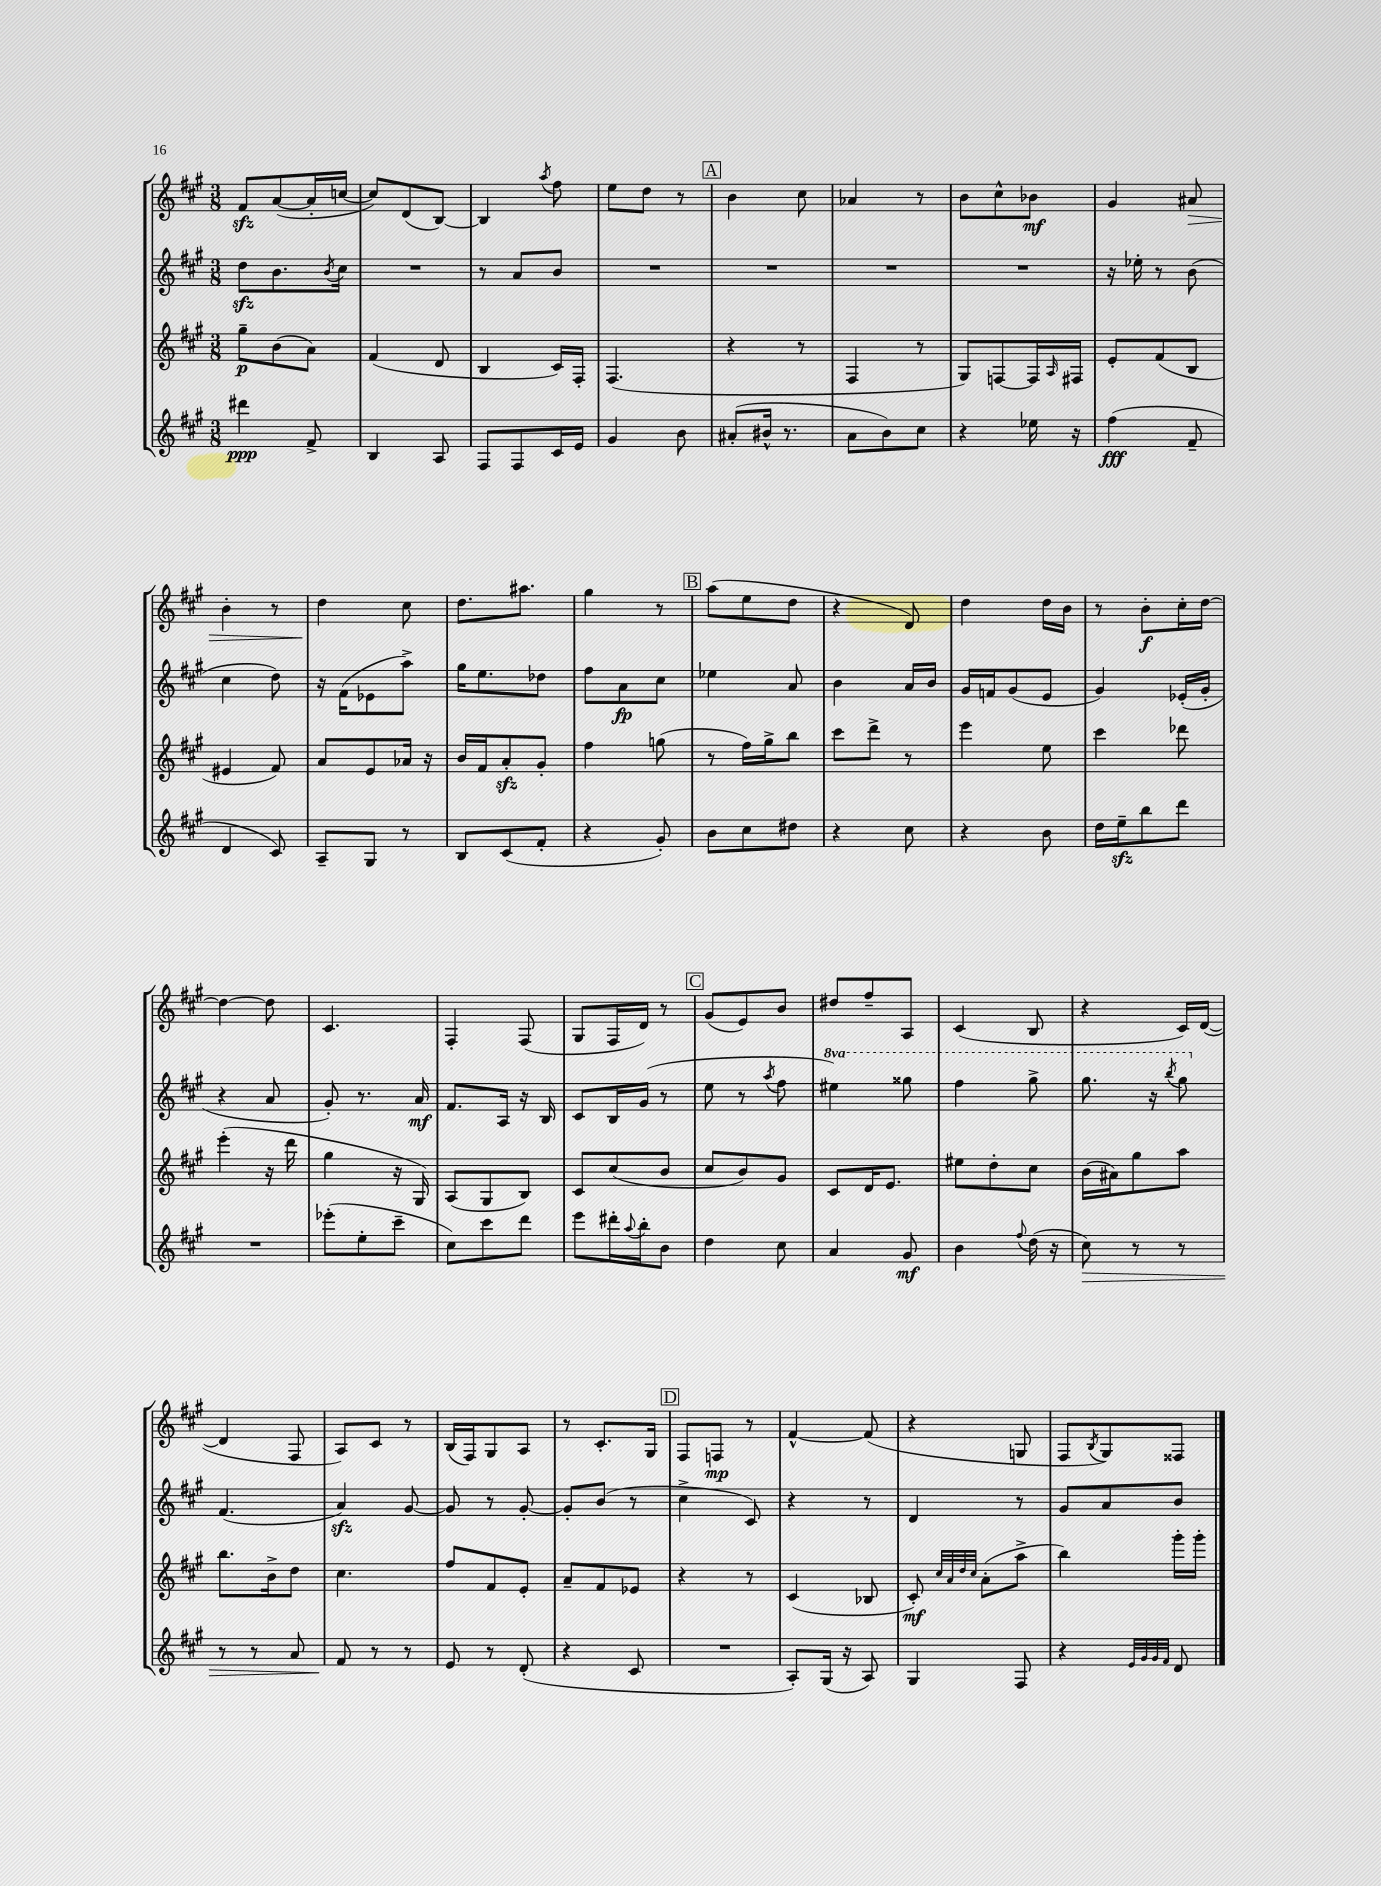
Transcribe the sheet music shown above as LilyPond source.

<<
\new StaffGroup <<
\new Staff = "s0" {
    \clef treble \key a \major \numericTimeSignature \time 3/8
    fis'8\sfz a'8~( a'16-. c''16~ |
    c''8) d'8( b8~) |
    b4 \acciaccatura { a''8 } fis''8 |
    e''8 d''8 r8 |
    \mark \markup { \box "A" } b'4 cis''8 |
    aes'4 r8 |
    b'8 cis''8-^ bes'8\mf |
    gis'4 ais'8\> |
    b'4-. r8 |
    d''4\! cis''8 |
    d''8. ais''8. |
    gis''4 r8 |
    \mark \markup { \box "B" } a''8( e''8 d''8 |
    r4 d'8) |
    d''4 d''16 b'16 |
    r8 b'8-.\f cis''16-. d''16~ |
    d''4~ d''8 |
    cis'4. |
    fis4-. fis8( |
    gis8 fis16 d'16) r8 |
    \mark \markup { \box "C" } gis'8( e'8) b'8 |
    dis''8 fis''8-- a8 |
    cis'4( b8 |
    r4 cis'16) d'16~( |
    d'4 fis8 |
    a8) cis'8 r8 |
    b16( fis16) gis8 a8 |
    r8 cis'8.-. gis16 |
    \mark \markup { \box "D" } fis8 f8\mp r8 |
    fis'4~-^ fis'8( |
    r4 g8 |
    fis8 \acciaccatura { b8 } gis8) fisis8 \bar "|." |
}
\new Staff = "s1" {
    \clef treble \key a \major \numericTimeSignature \time 3/8 \set Staff.ottavationMarkups = #ottavation-simple-ordinals
    d''8\sfz b'8. \acciaccatura { b'8 } cis''16 |
    R4. |
    r8 a'8 b'8 |
    R4. |
    \mark \markup { \box "A" } R4. |
    R4. |
    R4. |
    r16 ees''16-. r8 b'8( |
    cis''4 d''8) |
    r16 fis'16( ees'8 a''8->) |
    gis''16 e''8. des''8 |
    fis''8 a'8\fp cis''8 |
    \mark \markup { \box "B" } ees''4 a'8 |
    b'4 a'16 b'16 |
    gis'16 f'16 gis'8( e'8 |
    gis'4) ees'16-.( gis'16-. |
    r4 a'8 |
    gis'8-.) r8. a'16\mf |
    fis'8. a16 r16 b16 |
    cis'8 b16 gis'16( r8 |
    \mark \markup { \box "C" } e''8 r8 \acciaccatura { a''8 } fis''8 |
    \ottava #1 eis'''4) gisis'''8 |
    fis'''4 gis'''8-> |
    gis'''8. r16 \acciaccatura { b'''8 } gis'''8 \ottava #0 |
    fis'4.( |
    a'4\sfz) gis'8~ |
    gis'8 r8 gis'8~-. |
    gis'8-. b'8( r8 |
    \mark \markup { \box "D" } cis''4-> cis'8) |
    r4 r8 |
    d'4 r8 |
    gis'8 a'8 b'8 \bar "|." |
}
\new Staff = "s2" {
    \clef treble \key a \major \numericTimeSignature \time 3/8
    gis''8--\p b'8( a'8) |
    fis'4( d'8 |
    b4 cis'16) fis16-. |
    fis4.( |
    \mark \markup { \box "A" } r4 r8 |
    fis4 r8 |
    gis8) f8~ f16 \grace { a16 } fis16 |
    e'8-. fis'8( b8 |
    eis'4 fis'8) |
    a'8 e'8 aes'16 r16 |
    b'16 fis'16 a'8-.\sfz gis'8-. |
    fis''4 g''8( |
    \mark \markup { \box "B" } r8 fis''16) gis''16-> b''8 |
    cis'''8 d'''8-> r8 |
    e'''4 e''8 |
    cis'''4 des'''8 |
    e'''4-.( r16 d'''16 |
    gis''4 r16 gis16) |
    a8( gis8 b8) |
    cis'8 cis''8( b'8 |
    \mark \markup { \box "C" } cis''8 b'8) gis'8 |
    cis'8 d'16 e'8. |
    eis''8 d''8-. cis''8 |
    b'16( ais'16) gis''8 a''8 |
    b''8. b'16-> d''8 |
    cis''4. |
    fis''8 fis'8 e'8-. |
    a'8-- fis'8 ees'8 |
    \mark \markup { \box "D" } r4 r8 |
    cis'4( bes8 |
    cis'8-.\mf) \grace { cis''32 a'32 d''32 cis''32 } a'8-.( a''8-> |
    b''4) gis'''16-. gis'''16-. \bar "|." |
}
\new Staff = "s3" {
    \clef treble \key a \major \numericTimeSignature \time 3/8
    dis'''4\ppp fis'8-> |
    b4 a8 |
    fis8 fis8 cis'16 e'16 |
    gis'4 b'8 |
    \mark \markup { \box "A" } ais'8-.( bis'16-^ r8. |
    a'8 b'8) cis''8 |
    r4 ees''16 r16 |
    fis''4\fff( fis'8-- |
    d'4 cis'8) |
    a8-- gis8 r8 |
    b8 cis'8( fis'8-. |
    r4 gis'8-.) |
    \mark \markup { \box "B" } b'8 cis''8 dis''8 |
    r4 cis''8 |
    r4 b'8 |
    d''16 e''16--\sfz b''8 d'''8 |
    R4. |
    ees'''8-.( e''8-. cis'''8-- |
    cis''8) cis'''8 d'''8 |
    e'''8 dis'''16-. \appoggiatura { a''8 } b''16-. b'8 |
    \mark \markup { \box "C" } d''4 cis''8 |
    a'4 gis'8\mf |
    b'4 \appoggiatura { fis''8 } d''16( r16 |
    cis''8\>) r8 r8 |
    r8 r8 a'8 |
    fis'8\! r8 r8 |
    e'8 r8 d'8-.( |
    r4 cis'8 |
    \mark \markup { \box "D" } R4. |
    a8-.) gis16( r16 a8) |
    gis4 fis8 |
    r4 \grace { e'32 gis'32 gis'32 fis'32 } d'8 \bar "|." |
}
>>
>>
\layout { \context { \Score \remove "Bar_number_engraver" } }
